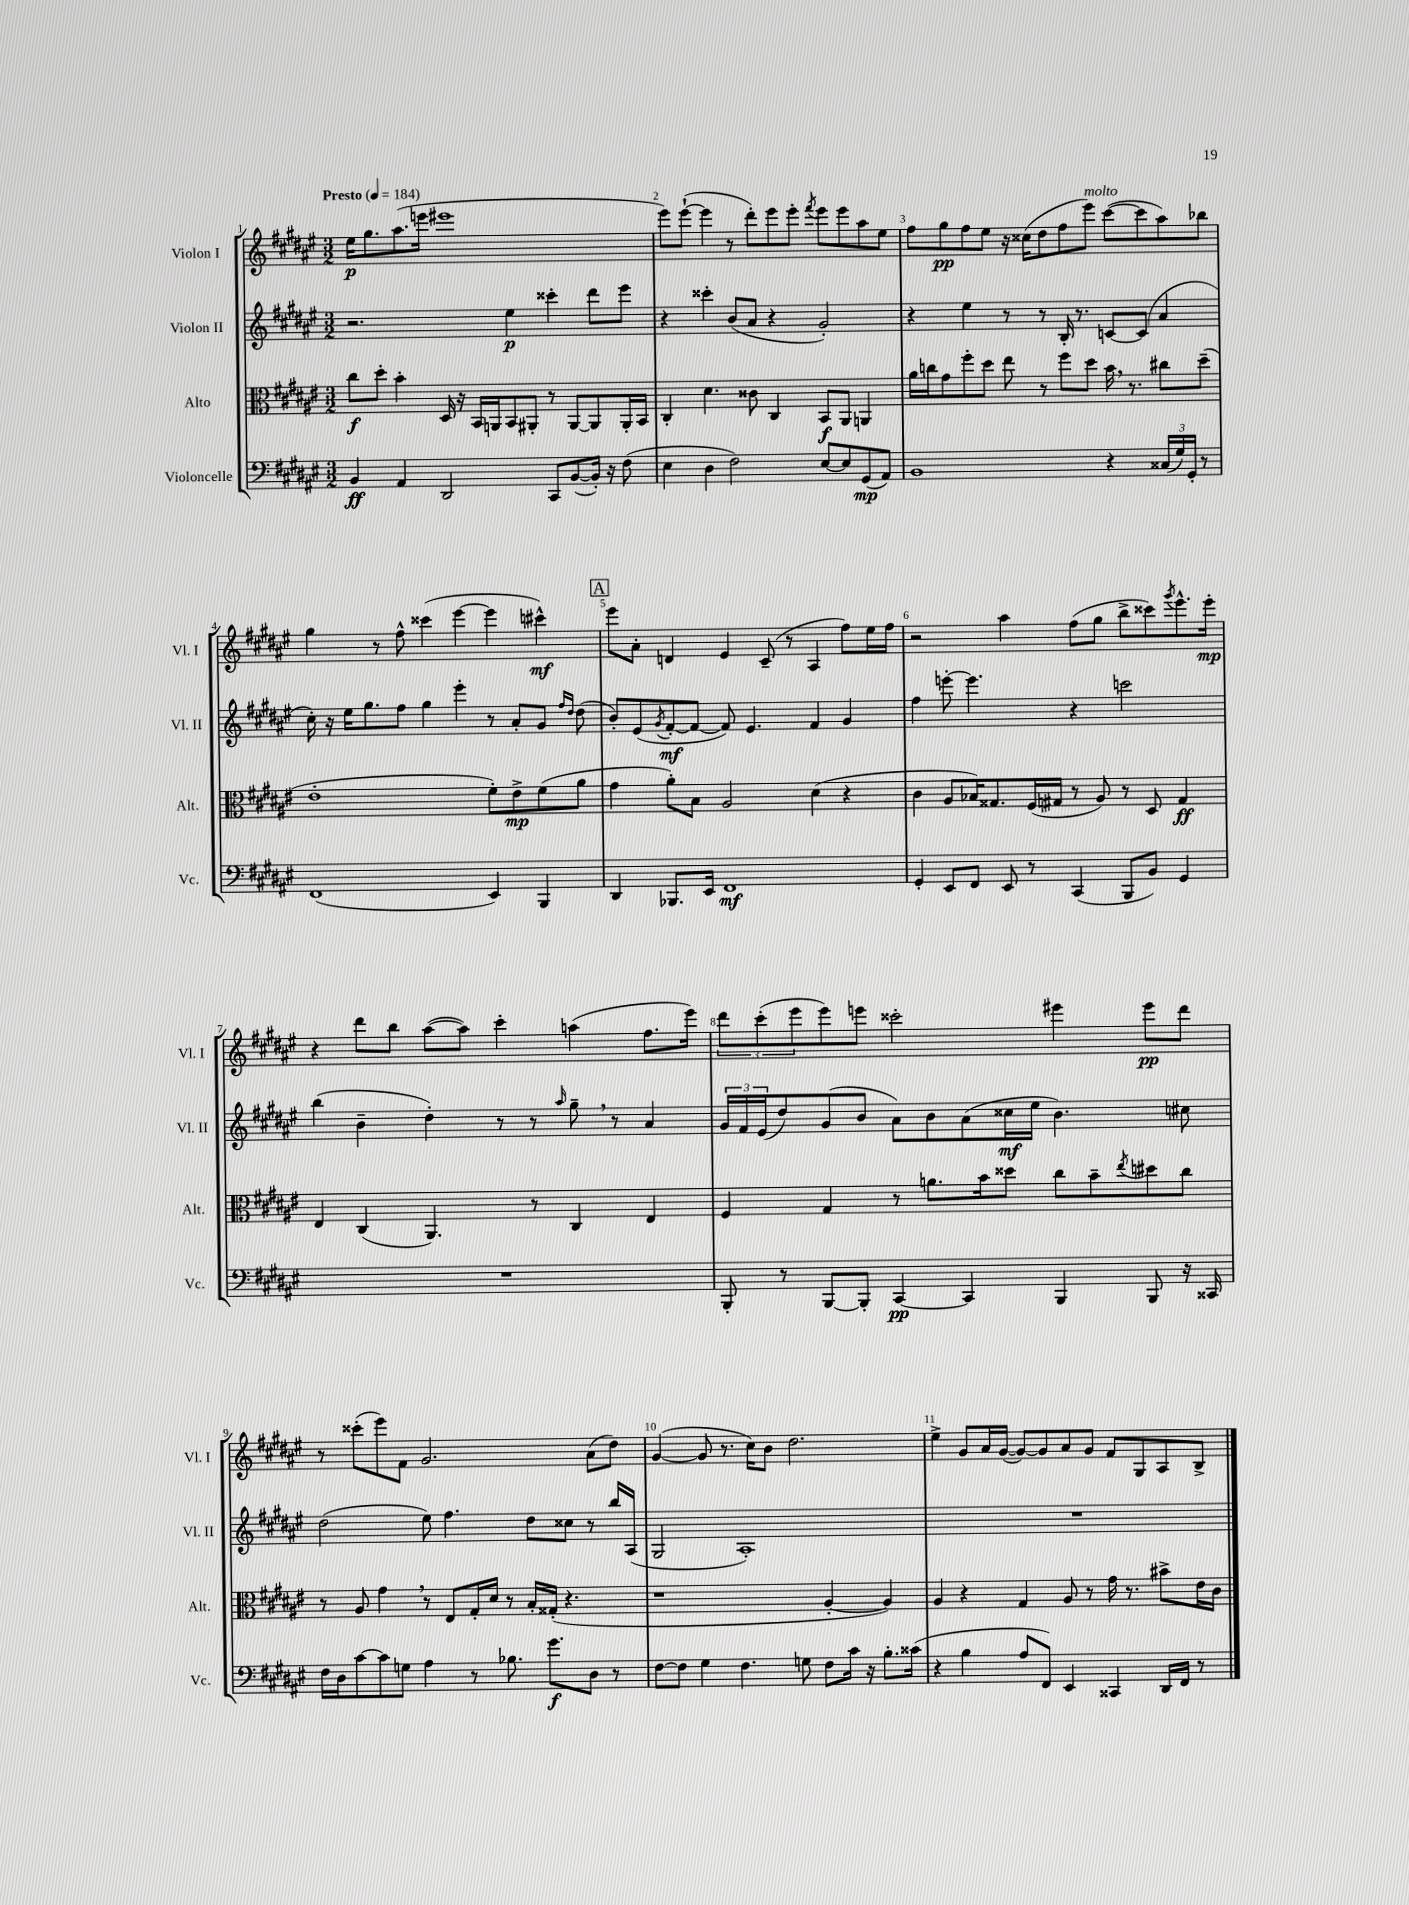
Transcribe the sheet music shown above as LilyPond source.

<<
\new StaffGroup <<
\new Staff = "s0" \with { instrumentName = "Violon I" shortInstrumentName = "Vl. I" } {
    \clef treble \key fis \major \numericTimeSignature \time 3/2 \tempo "Presto" 4 = 184
    eis''16\p gis''8. ais''8.( e'''16 eis'''1 |
    eis'''8) eis'''8~-!( eis'''4 r8 dis'''8-.) eis'''8 eis'''8-. \acciaccatura { fis'''8 } eis'''8 eis'''8 ais''8 eis''8 |
    fis''8 gis''8\pp fis''8 eis''8 r16 cisis''16( dis''8 fis''8 eis'''8^\markup { \italic "molto" }) cis'''8~( cis'''8 ais''8) bes''8 |
    gis''4 r8 fis''8-^ cisis'''4( eis'''4~ eis'''4 cis'''4-^\mf) |
    \mark \markup { \box "A" } eis'''8 ais'8-. d'4 eis'4 cis'8--( r8 ais4 fis''8) eis''16 fis''16 |
    r2 ais''4 fis''8( gis''8 b''8-> cisis'''8) \acciaccatura { gis'''8 } eis'''8.-^ eis'''16-.\mp |
    r4 dis'''8 b''8 ais''8~( ais''8) cis'''4-. a''4( fis''8. eis'''16) |
    \tuplet 3/2 { dis'''8 cis'''8-.( eis'''8 } eis'''8) e'''8 cisis'''2-. eis'''4 eis'''8\pp dis'''8 |
    r8 cisis'''8-.( eis'''8) fis'8 gis'2. ais'8( dis''8) |
    gis'4~( gis'8 r8. cis''16) b'8 dis''2. |
    eis''4-> gis'8 ais'16 gis'16~( gis'8~) gis'8 ais'8 gis'8 fis'8 gis8 ais8 b8-> \bar "|." |
}
\new Staff = "s1" \with { instrumentName = "Violon II" shortInstrumentName = "Vl. II" } {
    \clef treble \key fis \major \numericTimeSignature \time 3/2
    r2. eis''4\p cisis'''4-. dis'''8 eis'''8 |
    r4 cisis'''4-. b'8( ais'8 r4 gis'2-.) |
    r4 eis''4 r8 r8 b16-. r8. c'8~ c'8( ais'4 |
    cis''16-.) r16 eis''16 gis''8. fis''8 gis''4 eis'''4-. r8 ais'8-. gis'8 \grace { fis''16 dis''16 } dis''8( |
    \mark \markup { \box "A" } b'8-.) eis'8( \acciaccatura { gis'8 } fis'8~-.\mf fis'8~ fis'8) eis'4. fis'4 gis'4 |
    fis''4 e'''8~-. e'''4. r4 c'''2 |
    b''4( b'4-- dis''4-.) r8 r8 \grace { ais''16 } gis''8-- \breathe r8 ais'4 |
    \tuplet 3/2 { gis'16 fis'16 eis'16( } dis''8) gis'8( b'8 ais'8) b'8 ais'8( cisis''16\mf eis''16 b'4.) cis''8 |
    dis''2( eis''8) fis''4. dis''8 cisis''8 r8 b''16 ais16( |
    gis2 ais1-.) |
    R1. \bar "|." |
}
\new Staff = "s2" \with { instrumentName = "Alto" shortInstrumentName = "Alt." } {
    \clef alto \key fis \major \numericTimeSignature \time 3/2
    cis''8\f dis''8-. b'4-. dis16 r16 b,16 a,16 b,8 ais,8-. r8 ais,8~ ais,8 ais,16-. b,16 |
    cis4-. dis'4. cisis'8 cis4 b,8\f ais,8 a,4 |
    ais'16 c''16 gis'8 fis''8-. dis''8 eis''8 r8 fis''8 dis''8 b'16 \breathe r8. cis''8 dis''8--( |
    eis'1-. fis'8-.) eis'8->\mp fis'8( ais'8 |
    \mark \markup { \box "A" } gis'4 ais'8-.) b8 ais2 dis'4( r4 |
    cis'4 ais8 bes16) gisis8. fis16( gis16 r8 ais8) r8 dis8 gis4\ff |
    eis4 cis4( ais,4.) r8 cis4 eis4 |
    fis4 gis4 r8 a'8. b'16 disis''8 cis''8 b'8-- \acciaccatura { eis''8 } dis''8 cis''8 |
    r8 ais8 gis'4 \breathe r8 eis8 gis16-. dis'16 r8 b16-. gisis16-.( r4. |
    r1 ais4~-. ais4) |
    ais4 r4 gis4 ais8 r8 gis'16 r8. bis'8-> eis'16 cis'16 \bar "|." |
}
\new Staff = "s3" \with { instrumentName = "Violoncelle" shortInstrumentName = "Vc." } {
    \clef bass \key fis \major \numericTimeSignature \time 3/2
    b,4\ff ais,4 dis,2 cis,8 b,8~( b,16-.) r16 fis8( |
    eis4 dis4 fis2) eis8~ eis8 gis,8\mp( ais,8) |
    b,1 r4 \tuplet 3/2 { cisis16( gis16) gis,16-. } r8 |
    fis,1( eis,4) b,,4 |
    \mark \markup { \box "A" } dis,4 bes,,8. eis,16 fis,1\mf |
    gis,4-. eis,8 fis,8 eis,8 r8 cis,4( b,,8 b,8) gis,4 |
    R1. |
    b,,8-. r8 b,,8~ b,,8-. cis,4~\pp cis,4 b,,4 b,,8 r16 cisis,16 |
    fis16 dis16 cis'8~ cis'8 g8 ais4 r8 bes8. gis'8.\f dis8 r8 |
    fis8~ fis8 gis4 fis4. g8 fis8 cis'16 r16 b8.-. cisis'16( |
    r4 b4 ais8 fis,8) eis,4 cisis,4 dis,16 fis,16 r8 \bar "|." |
}
>>
>>
\layout { \context { \Score \override BarNumber.break-visibility = ##(#f #t #t) barNumberVisibility = #all-bar-numbers-visible } }
